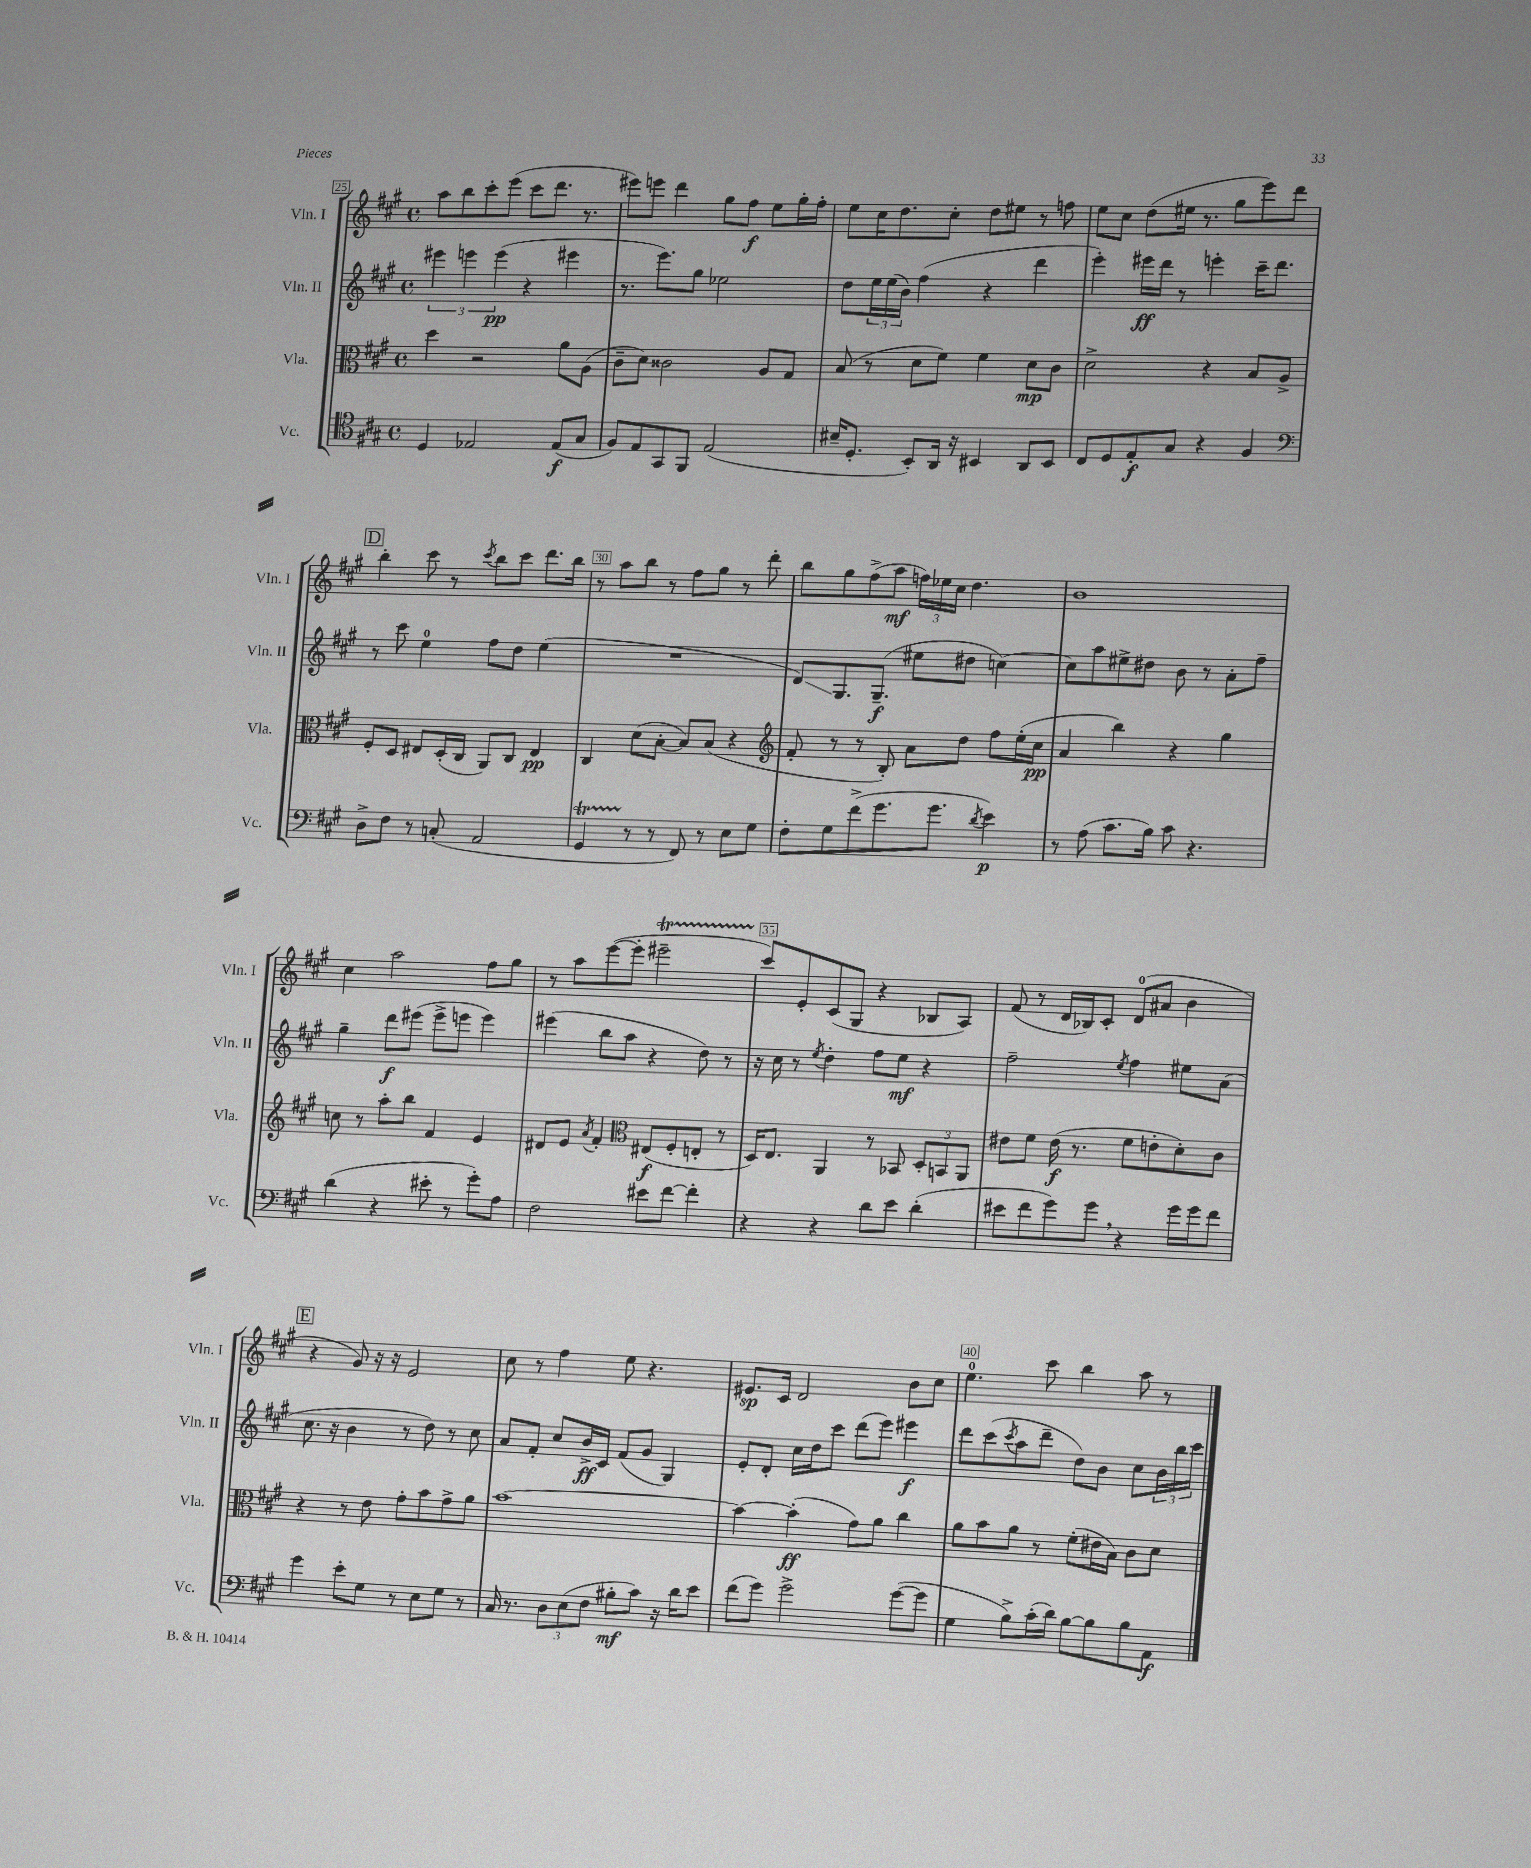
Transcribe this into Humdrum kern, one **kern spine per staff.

**kern	**kern	**kern	**kern
*staff4	*staff3	*staff2	*staff1
*clefC4	*clefC3	*clefG2	*clefG2
*k[f#c#g#]	*k[f#c#g#]	*k[f#c#g#]	*k[f#c#g#]
*M4/4	*M4/4	*M4/4	*M4/4
*met(c)	*met(c)	*met(c)	*met(c)
4D	4dd	6eee#	8aa
.	.	.	8bb
.	.	6eee	.
2E-	2r	.	8ccc#'
.	.	(6eee	.
.	.	.	(8eee
.	.	4r	8ccc#
.	.	.	8.ddd
(8E-	8a	4eee#	.
.	.	.	8.r
8G#	(8A	.	.
=	=	=	=
8F#)	8c#~	8.r	8eee#)
8E	8d)	.	8eee
.	.	8.eee)	.
8GG#	2c##	.	4ddd
8FF#	.	8gg#	.
(2E	.	2ee-	8gg#
.	.	.	8ff#
.	8A	.	8ee
.	8G#	.	16gg#'
.	.	.	16ff#'
=	=	=	=
16B#~	(8B	8dd	8ee
8.D'	.	.	.
.	8r	24ee	16cc#
.	.	(24ee	.
.	.	.	8.dd
.	.	24b)	.
8BB')	8d	(4ff#	.
16AA	8f#)	.	8cc#'
16r	.	.	.
4BB#	4f#	4r	8dd
.	.	.	8ee#
8AA	8d	4ddd	8r
8BB#	8c#	.	8ff
=	=	=	=
8C#	2d^	4eee')	8ee
8D	.	.	8cc#
8E'	.	16eee#	(8dd
.	.	16ddd	.
8G#	.	8r	16ee#
.	.	.	8.r
4r	4r	4eee'	.
.	.	.	8gg#
4F#	8B	16ccc#~	8eee)
.	.	8.ddd	.
.	8A^	.	8ddd
=	=	=	=
*clefF4	*	*	*
8D^	8F#'	8r	4bb'
8F#	8D	8ccc#	.
8r	8E#	4ee	8ccc#
(8C'	(16D'	.	8r
.	16C#	.	.
.	.	.	8qccc#
2AA	8AA)	8ff#	8bb
.	8C#	8dd	8ccc#
.	4E#	(4ee	8.ddd
.	.	.	16bb
=	=	=	=
4GG#	4C#	1r	8r
.	.	.	8aa
8r	(8d	.	8bb
8r	[8B'	.	8r
8FF#)	8B])	.	8ff#
8r	(8B	.	8gg#
8E	4r	.	8r
8G#	.	.	8ddd'
=	=	=	=
*	*clefG2	*	*
8F#'	8f#'	8d)	8bb
8G#	8r	8.G#	8gg#
(8f#^	8r	.	(8ff#^
.	.	(8.G#~	.
8.g#	8B')	.	8aa
.	8a	8ee#	24ff)
.	.	.	24ee-
8.g#	.	.	.
.	.	.	24cc#
.	8dd	8dd#	4.dd
8qd	.	.	.
4e)	8ff#	[4cc)	.
.	(16ee'	.	.
.	16cc#	.	.
=	=	=	=
8r	4a	8cc]	1b
(8A	.	8aa	.
8.c#	4bb)	8ee#^	.
.	.	8dd#	.
16B)	.	.	.
8c#	4r	8b	.
4.r	.	8r	.
.	4gg#	8a'	.
.	.	8ff#~	.
=	=	=	=
(4d	8cc	4gg#~	4cc#
.	8r	.	.
4r	8aa'	8ddd	2aa
.	8bb	(8eee#	.
8e#'	4f#	8eee#^	.
8r	.	8eee	.
8g#')	4e	4eee)	8ff#
8A	.	.	8gg#
=	=	=	=
2F#	8d#	(4eee#	8r
.	8e	.	8aa
.	8qa	.	.
.	4f#'	8bb	([8eee
.	.	8aa	8eee']
*	*clefC3	*	*
8e#	(8E#	4r	2eee#~
[8f#	8F#'	.	.
4f#']	8E'	8dd)	.
.	8r	8r	.
=	=	=	=
4r	16D)	16r	8ccc#)
.	8.E	16cc#	.
.	.	8r	8e'
.	.	8qee	.
4r	4AA	4dd'	(8c#
.	.	.	8G#
8d	8r	8ff#	4r
8e	8BB-	8ee	.
(4d'	12D'	4r	8B-
.	12BB	.	.
.	.	.	8A)
.	12AA	.	.
=	=	=	=
8e#	8e#	2ff#~	(8f#
8f#	8f#	.	8r
8g#)	(16e#	.	16d
.	8.r	.	16B-)
8g#	.	.	8c#'
.	.	8qee	.
4r	8f#	4ff#	(8d
.	8e'	.	8a#
16g#	8d')	8ee#	4b
16g#	.	.	.
8f#	8c#	(8a	.
=	=	=	=
4g#	4r	8.cc#	4r
.	.	16r	.
8e'	8r	4b	8g#)
8G#	8e	.	16r
.	.	.	16r
8r	8g#'	8r	2e
8E	8b	8dd)	.
8G#	8g#^	8r	.
8r	8a	8cc#	.
=	=	=	=
16C#	[1b	8a	8cc#
8.r	.	.	.
.	.	8f#'	8r
12D	.	8cc#	4ff#
(12E	.	.	.
.	.	16b^	.
12F#	.	.	.
.	.	16c#	.
8B#'	.	(8f#	8ee
8c#)	.	8g#	4.r
16r	.	4G#)	.
16d	.	.	.
8e	.	.	.
=	=	=	=
(8f#	4b_	8e'	8.e#
8g#)	.	8d'	.
.	.	.	16c#
2g#^	(4b']	16cc#	2d
.	.	16dd	.
.	.	8ccc#	.
.	8g#)	(8ddd	.
.	8a	8eee)	.
([8g#	4cc#	4eee#	8b
8g#]	.	.	8cc#
=	=	=	=
4G#	8a	8ddd	4.ee
.	8b	(8ccc#	.
.	.	8qccc#	.
8B^)	8a	8aa	.
(16c#'	8r	8ddd~	8ccc#
16d)	.	.	.
[8B	(8f#'	8dd)	4bb
8B]	16e#	8b	.
.	16B)	.	.
8B	8c#	8cc#	8aa
8AA	8d	24b	8r
.	.	24bb	.
.	.	24ccc#	.
==	==	==	==
*-	*-	*-	*-
